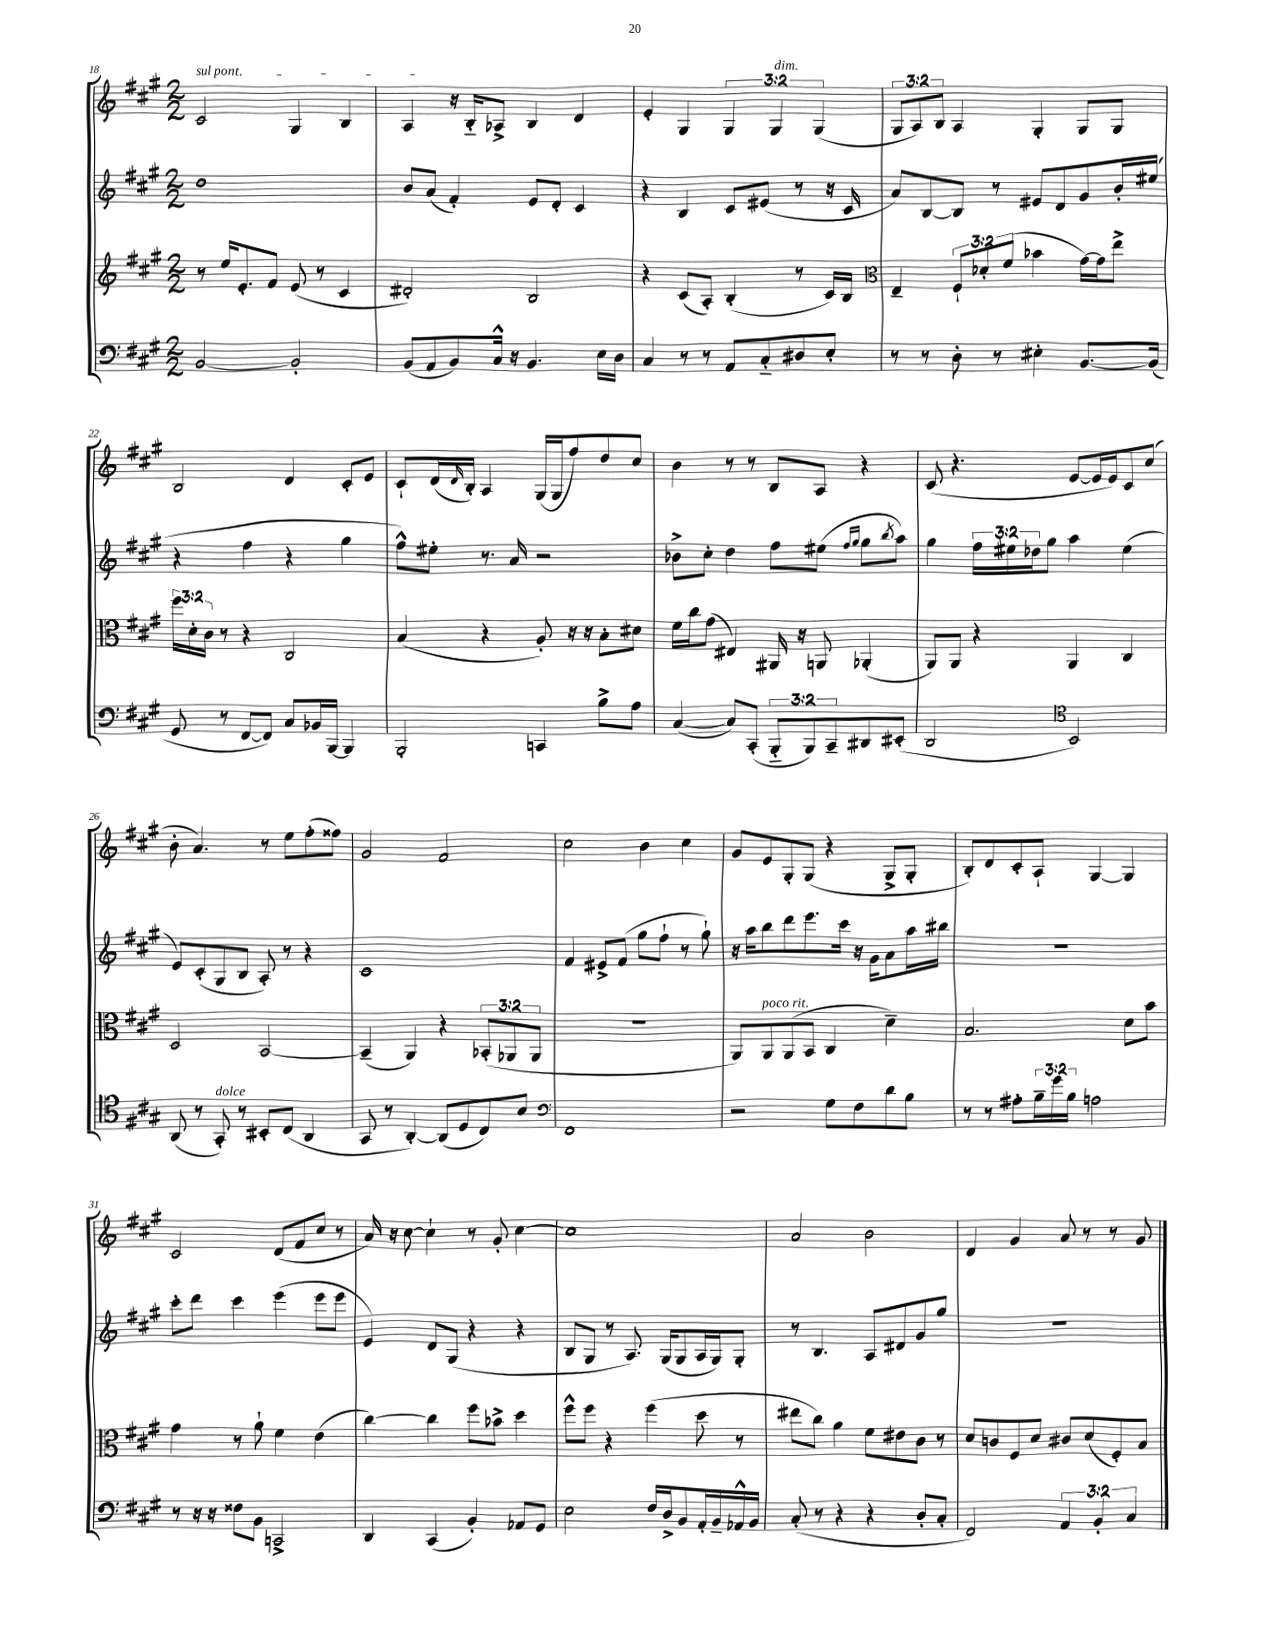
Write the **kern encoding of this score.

**kern	**kern	**kern	**kern
*part4	*part3	*part2	*part1
*staff4	*staff3	*staff2	*staff1
*clefF4	*clefG2	*clefG2	*clefG2
*k[f#c#g#]	*k[f#c#g#]	*k[f#c#g#]	*k[f#c#g#]
*M2/2	*M2/2	*M2/2	*M2/2
=18	=18	=18	=18
!	!	!	!LO:TX:a:i:t=sul pont.
[2BB/	8r	1dd	2c#/
.	16ee/KL	.	.
.	8.e'/	.	.
.	8f#/J	.	.
2BB'/]	(8e/	.	4G#/
.	8r	.	.
.	4c#/	.	4B/
=19	=19	=19	=19
(8BB/L	2d#X'/)	8b/L	4A/
8AA/	.	(8a/J	.
8BB/)	.	4f#'/)	16r
.	.	.	16B/KL
16C#^^/Jk	.	.	8A-X^/J
16r	.	.	.
4.BB/	2B/	8e/L	4B/
.	.	8d'/J	.
.	.	4c#/	4d/
16E\LL	.	.	.
16D\JJ	.	.	.
=20	=20	=20	=20
4C#/	4r	4r	4e'/
8r	(8c#/L	4B/	4G#/
8r	8A'/J)	.	.
8AA/L	(4B'/	8c#/L	6G#/
8C#/	.	(8e#X/J	.
!	!	!	!LO:TX:a:i:t=dim.
.	.	.	6G#/
8D#X/	8r	8r	.
.	.	.	(6G#/
8E'/J	16c#/LL)	16r	.
.	16B/JJ	16c#/	.
=21	=21	=21	=21
*	*clefC3	*	*
8r	4E~/	8a/L)	12G#/L
.	.	.	12A/)
8r	.	[8B/	.
.	.	.	12B/J
8D'\	12F#`/L	8B/J]	4A/
.	12d-X'/	.	.
8r	.	8r	.
.	(12f#/J	.	.
4E#X'\	4b-X\	8e#X/L	4G#'/
.	.	8d/	.
[8.BB/L	[16g#\LL)	8g#/	8G#/L
.	16g#\J]	.	.
.	8ee^\J	16b'/L	8G#/J
(16BB/Jk]	.	(16ee#X/JJ	.
!!LO:LB:g=z
=22	=22	=22	=22
8GG#/	24ff#\LL	4r	2B/
.	24d'\	.	.
.	24c#\JJ	.	.
8r	8r	.	.
[8FF#/L	4r	4ff#\	.
8FF#/J])	.	.	.
8C#/L	2C#/	4r	4d/
16BB-X/L	.	.	.
[16BBB/JJ	.	.	.
4BBB/]	.	4gg#\	8c#'/L
.	.	.	8e/J
=23	=23	=23	=23
2BBB'/	(4B/	8ff#^^\L)	8c#`/L
.	.	8ee#X'\J	(16d/L
.	.	.	16qqd/
.	.	.	16B'/JJ)
.	4r	8.r	4A/
.	.	16a/	.
4CCn/	8A'/)	2r	(16G#/LL
.	.	.	16G#/J
.	16r	.	8ff#/)
.	16r	.	.
8B^\L	8B'\L	.	8dd/
8A\J	8d#X\J	.	8cc#/J
=24	=24	=24	=24
([4C#/	16f#\LL	8b-X^\L	4b\
.	16cc#\J	.	.
.	(8g#\J	8cc#'\J	.
8C#/L])	4E#X/)	4dd\	8r
(8CC#'/J	.	.	8r
12BBB/L	16AA#X/	8ff#\L	8B/L
.	16r	.	.
12BBB/)	.	.	.
.	8AAn/	(8ee#X\J	8A/J
12CC#~/	.	.	.
.	.	16qqff#/LL	.
.	.	16qqgg#/JJ	.
8DD#X/	(4AA-X'/	8gg#\L	4r
.	.	8qbb/	.
(8EE#X'/J	.	8aa\J)	.
=25	=25	=25	=25
2DD/	8AA/L)	4gg#\	(8c#/
.	8AA/J	.	4.r
.	4r	24ff#\LL	.
.	.	24ee#X\	.
.	.	24dd-X\J	.
.	.	8gg#\J	.
*clefC4	*	*	*
2BB/)	4AA/	4aa\	[8e/L
.	.	.	16e/L]
.	.	.	16e/J)
.	4C#/	(4ee#\	8c#/
.	.	.	(8cc#/J
!!LO:LB:g=z
=26	=26	=26	=26
(8AA/	2D/	8e/L)	8b'\
8r	.	(8c#'/	4.a/)
!LO:TX:a:i:t=dolce	!	!	!
8GG#'/)	.	8G#/	.
8r	.	8B/J	.
8BB#X'/L	[2BB/	8A'/)	8r
(8C#/J	.	8r	8ee\L
4AA/	.	4r	(8ff#'\
.	.	.	8ff##X\J)
=27	=27	=27	=27
8GG#/	(4BB~/]	1c#	2g#/
8r	.	.	.
[4AA'/)	4AA/)	.	.
(8AA/L]	4r	.	2f#/
8D/	.	.	.
8C#/)	(12BB-X'/L	.	.
.	12AA-X/	.	.
8B/J	.	.	.
.	12AA-/J	.	.
=28	=28	=28	=28
*clefF4	*	*	*
1FF#	1r	4f#/	2cc#\
.	.	8e#X^/L	.
.	.	(8f#/J	.
.	.	8gg#\L	4b\
.	.	8ff#`\J	.
.	.	8r	4cc#\
.	.	8gg#`\)	.
=29	=29	=29	=29
2r	8AA/L)	16r	8g#/L
.	.	16aa\KL	.
!	!LO:TX:a:i:t=poco rit.	!	!
.	8AA/	8bb\	8e/
.	(8AA/	8ddd\	8G#'/
.	8BB/J	8.eee\	(8G#/J
8G#\L	4C#/	.	4r
.	.	16ccc#\Jk	.
8F#\	.	16r	.
.	.	16g#\KL	.
8d\	4d~\)	8a\	8G#^/L
8B\J	.	16aa\L	8G#'/J
.	.	16bb#X\JJ	.
=30	=30	=30	=30
8r	2.B/	1r	8B'/L)
8r	.	.	8d/
8A#X'\L	.	.	8c#'/
24B~\L	.	.	8A`/J
24g#\	.	.	.
24B\JJ	.	.	.
2An\	.	.	[4G#/
.	8d\L	.	4G#/]
.	8b\J	.	.
!!LO:LB:g=z
=31	=31	=31	=31
8r	4g#\	8ccc#'\L	2c#/
16r	.	8ddd\J	.
16r	.	.	.
8F##X\L	8r	4ccc#\	.
8BB\J	8a`\	.	.
2CCn^/	4f#\	(4eee\	(8d/L
.	.	.	8f#/
.	(4e\	8eee\L	8cc#/J
.	.	8eee\J	8r
=32	=32	=32	=32
4DD/	[4cc#\)	4e/)	16a/)
.	.	.	16r
.	.	.	[8cc#\
(4CC#/	4cc#\]	8d/L	4cc#`\]
.	.	(8G#/J	.
4BB'/)	8ff#\L	4r	8r
.	8b-X^\J	.	8g#'/
8AA-X/L	4dd\	4r	[4cc#\
8GG#/J	.	.	.
=33	=33	=33	=33
2E\	8ff#^^\L	8B/L	1cc#]
.	8ff#\J	8G#/J	.
.	4r	8r	.
.	.	8.A/)	.
16F#/LL	(4ff#\	.	.
16D^/J	.	(16G#/KL	.
8BB/	.	8G#/	.
16AA'/L	8dd\	16A/L	.
16BB~/	.	16G#/J)	.
16AA-X^^/	8r	8G#'/J	.
16BB/JJ	.	.	.
=34	=34	=34	=34
(8C#'/	8ee#X\L	8r	2a/
8r	8cc#\J)	4.B/	.
4r	4a\	.	.
4r	8f#\L	8A/L	2b\
.	8e#X\	8d#X/	.
8D'/L	8c#\J	8g#/	.
8C#'/J	8r	8gg#/J	.
=35	=35	=35	=35
2FF#/)	8d/L	1r	4d/
.	8cn/	.	.
.	8F#/	.	4g#/
.	8d/J	.	.
6AA/	8c#X/L	.	8a/
.	(8d/	.	8r
6BB'/	.	.	.
.	8F#'/)	.	8r
6C#/	.	.	.
.	8B/J	.	8g#/
==	==	==	==
*-	*-	*-	*-
